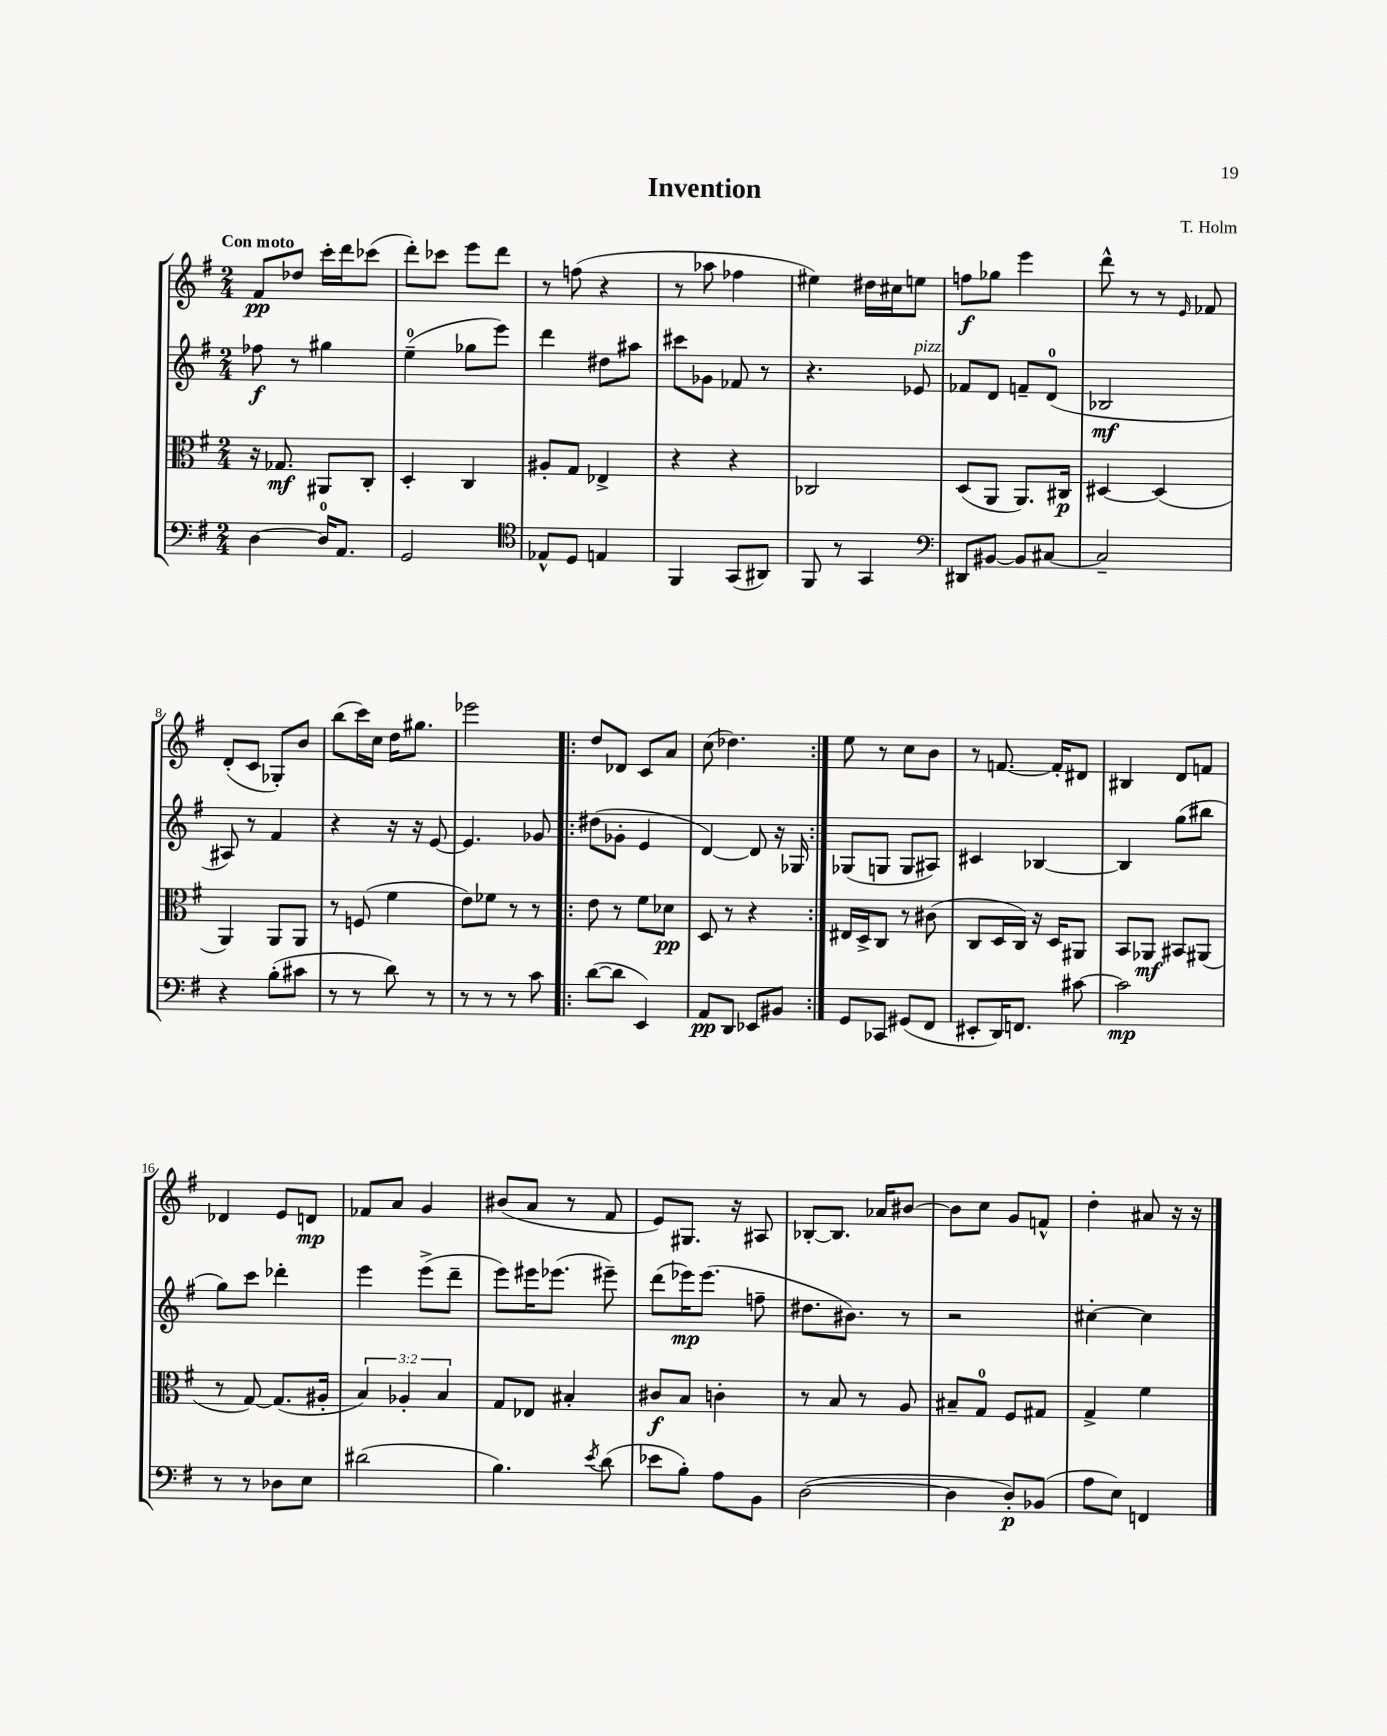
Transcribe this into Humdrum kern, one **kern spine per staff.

**kern	**kern	**kern	**kern
*staff4	*staff3	*staff2	*staff1
*clefF4	*clefC3	*clefG2	*clefG2
*k[f#]	*k[f#]	*k[f#]	*k[f#]
*M2/4	*M2/4	*M2/4	*M2/4
[4D\	16r	8ff-\	8f#/L
.	8.G-/	.	.
.	.	8r	8dd-/J
16D/]LK	8AA#/L	4gg#\	16ccc'\LL
8.AA/J	.	.	16ddd\J
.	8C'/J	.	(8ccc-\J
=	=	=	=
2GG/	4D'/	(4ee~\	8ddd'\L)
.	.	.	8ccc-\J
.	4C/	8gg-\L	8eee\L
.	.	8eee\J)	8ddd\J
=	=	=	=
*clefC4	*	*	*
8E-^^/L	8A#'/L	4ddd\	8r
8D/J	8G/J	.	(8ff\
4E/	4E-^/	8dd#\L	4r
.	.	8aa#\J	.
=	=	=	=
4FF#/	4r	8ccc#\L	8r
.	.	8g-\J	8aa-\
(8GG/L	4r	8f-/	4ff-\
8AA#/J)	.	8r	.
=	=	=	=
8FF#/	2C-/	4.r	4ee#\)
8r	.	.	.
4GG/	.	.	16dd#\LL
.	.	.	16cc#\J
.	.	8e-/	8ee\J
=	=	=	=
*clefF4	*	*	*
8DD#/L	(8D/L	8f-/L	8ff\L
[8BB#/J	8AA/J	8d/J	8gg-\J
8BB#/]L	8.AA/L)	8f~/L	4eee\
[8C#/J	.	(8d/J	.
.	16C#/Jk	.	.
=	=	=	=
2C#~/]	[4D#/	2B-/	8ddd^^\
.	.	.	8r
.	(4D#/]	.	8r
.	.	.	16qqe/
.	.	.	8f-/
=	=	=	=
4r	4AA/)	8A#/)	(8d'/L
.	.	8r	8c/J
(8B'\L	8AA/L	4f#/	8G-'/L)
8c#\J	8AA/J	.	8b/J
=	=	=	=
8r	8r	4r	(8bb\L
8r	(8F/	.	16ccc\L)
.	.	.	16cc\JJ
8d\)	4f#\	16r	16dd\LK
.	.	16r	8.gg#\J
8r	.	[8e/	.
=	=	=	=
8r	8e\L)	4.e/]	2eee-\
8r	8f-\J	.	.
8r	8r	.	.
8c\	8r	8g-/	.
=!|:	=!|:	=!|:	=!|:
([8d\L	8e\	(8dd#\L	8dd/L
8d\]J	8r	8g-'\J	8d-/J
4EE/)	8f#\L	4e/	8c/L
.	8d-\J	.	8a/J
=	=	=	=
8AA/L	8D/	[4d/)	(8cc\
8DD/J	8r	.	4.dd-\)
8EE-/L	4r	8d/]	.
8BB#/J	.	16r	.
.	.	16G-/	.
=:|!	=:|!	=:|!	=:|!
8GG/L	16E#/LL	(8G-/L	8ee\
.	16D^/J	.	.
8CC-/J	8C/J	8G/J	8r
(8GG#/L	8r	8G/L	8cc\L
8FF#/J	(8c#\	8A#/J)	8b\J
=	=	=	=
8EE#'/L	8C/L	4c#/	8r
16DD/K)	16D/L	.	[8.f/
8.FF/J	16C/JJ)	.	.
.	16r	[4B-/	.
.	16D/LK	.	16f'/]LK
[8c#\	8AA#/J	.	8d#/J
=	=	=	=
2c#\]	8BB/L	4B-/]	4B#/
.	8AA-/J	.	.
.	8BB#/L	(8gg\L	8d/L
.	(8AA#/J	8bb#\J	8f/J
=	=	=	=
8r	8r	8gg\L)	4d-/
8r	[8G/)	8ccc\J	.
8D-\L	(8.G/]L	4ddd-'\	8e/L
8E\J	.	.	8d/J
.	16A#'/Jk	.	.
=	=	=	=
(2d#\	6B/)	4eee\	8f-/L
.	.	.	8a/J
.	6A-'/	.	.
.	.	(8eee^\L	4g/
.	6B/	.	.
.	.	8ddd~\J	.
=	=	=	=
4.B\)	8G/L	8eee\L)	(8b#/L
.	8E-/J	16eee#\K	8a/J
.	.	(8.eee-\J	.
.	4B#'/	.	8r
8qe/	.	.	.
(8d\	.	8eee#~\)	8f#/
=	=	=	=
8e-\L	8c#/L	(8ddd\L	8e/L)
8B'\J)	8B/J	16eee-\K)	8.G#/J
.	.	(8.eee-\J	.
8A\L	4c'\	.	.
.	.	.	16r
8BB\J	.	8ff~\	8A#/
=	=	=	=
([2D\	8r	8.dd#\L	[8B-'/L
.	8B/	.	8.B-/]J
.	.	8.b#\J)	.
.	8r	.	.
.	.	.	16a-/LK
.	8A/	8r	[8b#/J
=	=	=	=
4D\]	8B#~/L	2r	8b#\]L
.	8G/J	.	8cc\J
8D'/L)	8F#/L	.	8g/L
(8BB-/J	8G#/J	.	8f^^/J
=	=	=	=
8A\L	4G^/	[4cc#'\	4dd'\
8E\J)	.	.	.
4FF/	4f#\	4cc#\]	8a#/
.	.	.	16r
.	.	.	16r
==	==	==	==
*-	*-	*-	*-
